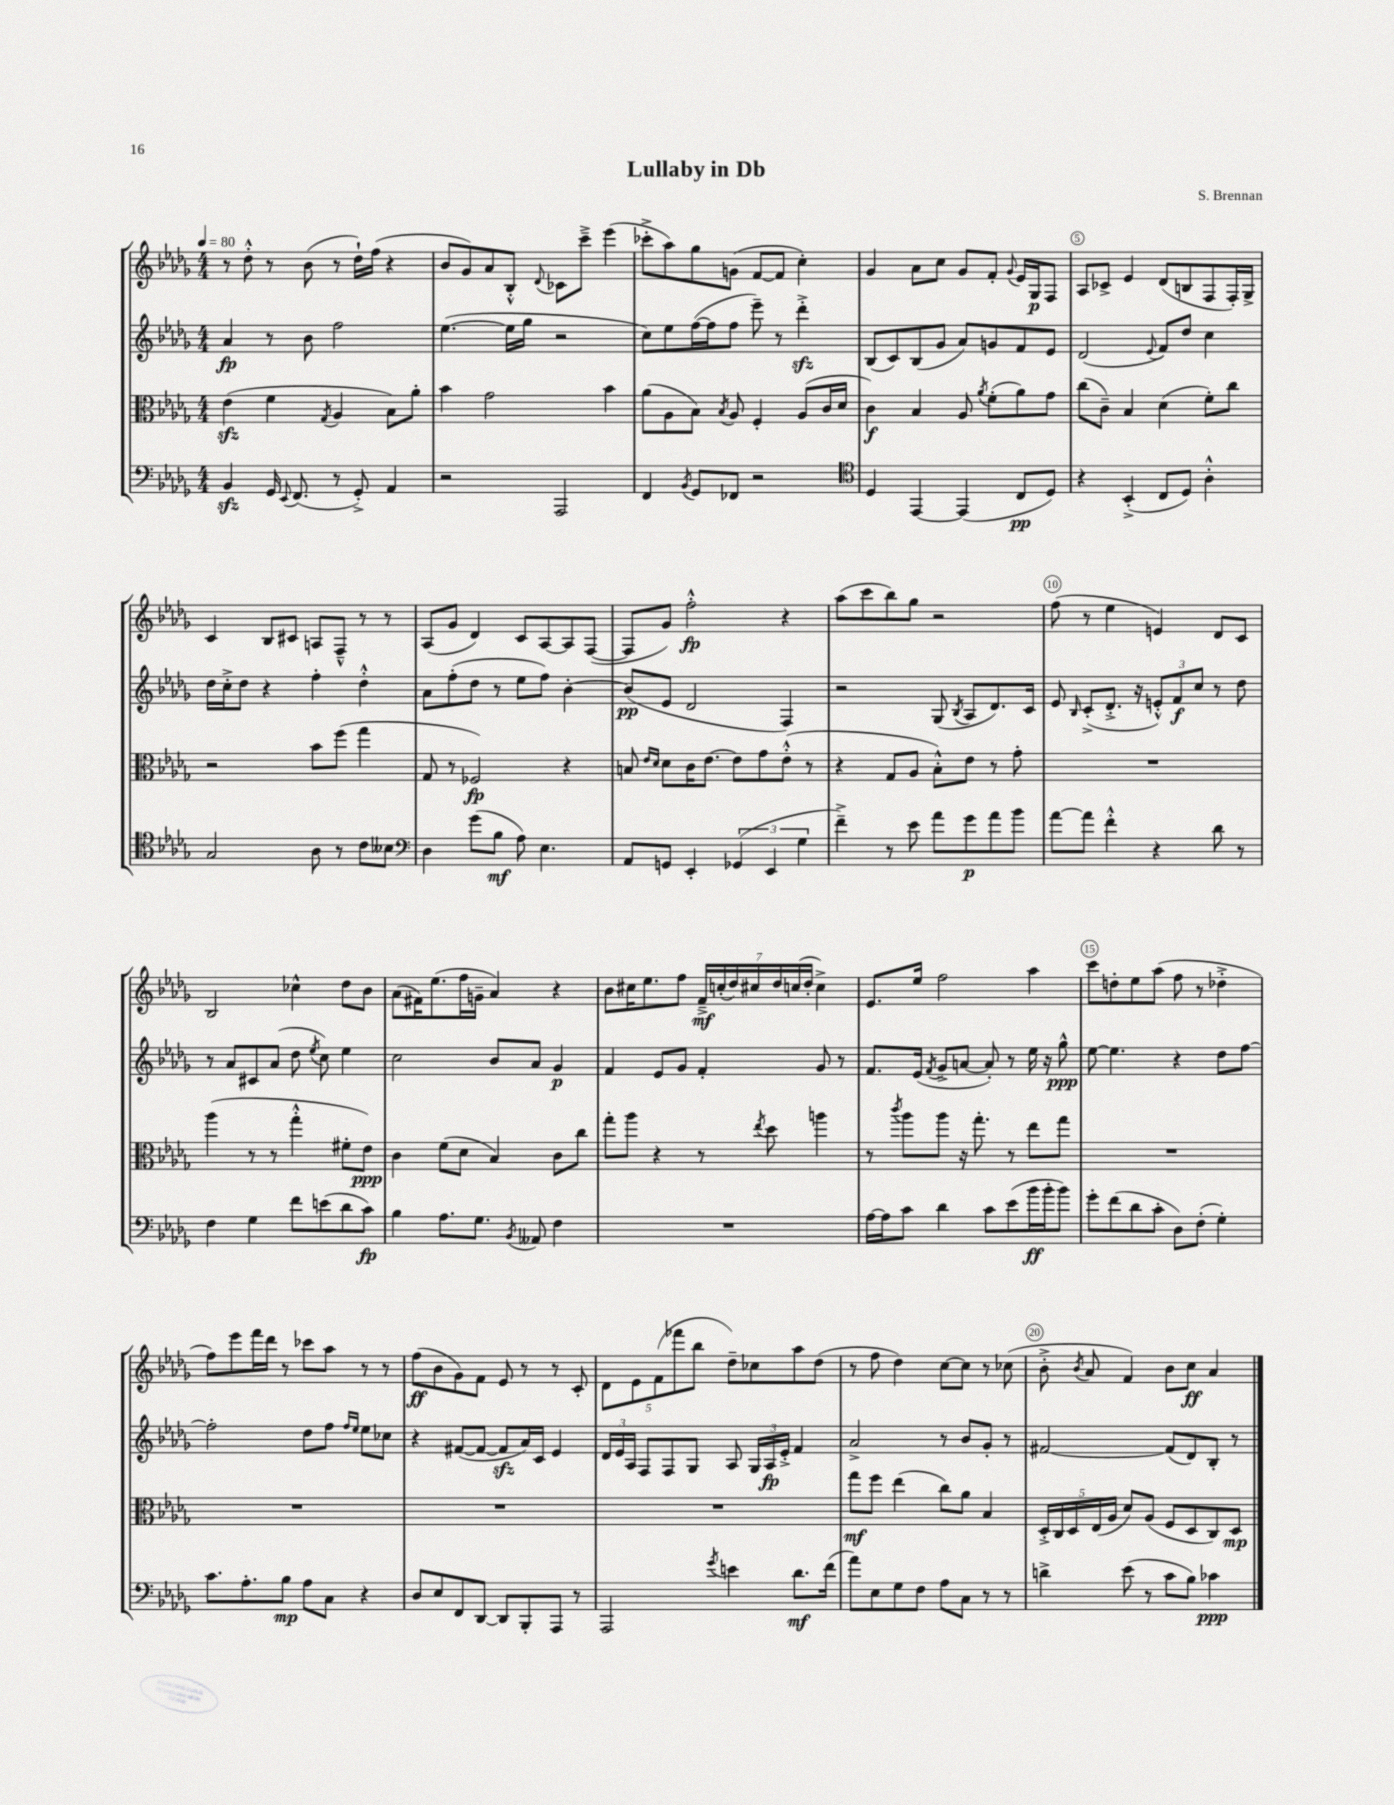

**kern	**dynam	**kern	**dynam	**kern	**dynam	**kern	**dynam
*part4	*part4	*part3	*part3	*part2	*part2	*part1	*part1
*staff4	*staff4	*staff3	*staff3	*staff2	*staff2	*staff1	*staff1
*clefF4	*	*clefC3	*	*clefG2	*	*clefG2	*
*k[b-e-a-d-g-]	*	*k[b-e-a-d-g-]	*	*k[b-e-a-d-g-]	*	*k[b-e-a-d-g-]	*
*M4/4	*	*M4/4	*	*M4/4	*	*M4/4	*
*MM80	*	*MM80	*	*MM80	*	*MM80	*
=1	=1	=1	=1	=1	=1	=1	=1
4BB-zz/	.	(4e-zz\	.	4a-/	fp	8r	.
.	.	.	.	.	.	8dd-'^^\	.
16GG-/	.	4f\	.	8r	.	8r	.
8qqEE-/	.	.	.	.	.	.	.
(8.FF/	.	.	.	.	.	.	.
.	.	.	.	8b-\	.	(8b-\	.
.	.	8qG-/	.	.	.	.	.
8r	.	4A-/	.	2ff\	.	8r	.
8GG-'^/)	.	.	.	.	.	16dd-`\LL)	.
.	.	.	.	.	.	(16ff\JJ	.
4AA-/	.	8B-\L)	.	.	.	4r	.
.	.	8a-'\J	.	.	.	.	.
=2	=2	=2	=2	=2	=2	=2	=2
2r	.	4b-\	.	([4.ee-\	.	8b-/L	.
.	.	.	.	.	.	8g-/)	.
.	.	2g-\	.	.	.	8a-/	.
.	.	.	.	16ee-\LL]	.	8B-'^^/J	.
.	.	.	.	16gg-\JJ	.	.	.
.	.	.	.	.	.	8qqd-/	.
2AAA-/	.	.	.	2r	.	8c-X\L	.
.	.	.	.	.	.	8ccc~^\J	.
.	.	4b-\	.	.	.	(4eee-\	.
=3	=3	=3	=3	=3	=3	=3	=3
4FF/	.	(8a-\L	.	8cc\L)	.	8ccc-X'^\L	.
.	.	8A-\	.	8ee-\	.	8aa-\)	.
8qBB-/	.	.	.	.	.	.	.
8GG-/L	.	8B-\J)	.	([16ff\L	.	8gg-\	.
.	.	.	.	16ff\J]	.	.	.
.	.	8qB-/	.	.	.	.	.
8FF-X/J	.	8A-/	.	8ff\J	.	(8gn\J	.
2r	.	4F'/	.	8eee-~\)	.	[8f/L	.
.	.	.	.	8r	.	8f/J]	.
.	.	(8A-/L	.	4ddd-zz'^\	.	4cc'\)	.
.	.	16c/L	.	.	.	.	.
.	.	16d-/JJ	.	.	.	.	.
=4	=4	=4	=4	=4	=4	=4	=4
*clefC4	*	*	*	*	*	*	*
4D-/	.	4c\)	f	(8B-/L	.	4g-/	.
.	.	.	.	8c/)	.	.	.
[4EE-/	.	4B-/	.	(8B-/	.	8a-\L	.
.	.	.	.	8g-/J	.	8cc\J	.
(4EE-/]	.	8A-/	.	8a-/L)	.	8g-/L	.
.	.	8qa-/	.	.	.	.	.
.	.	(8f'\L	.	8gn/	.	8f'/J	.
.	.	.	.	.	.	8qqg-/	.
8C/L	pp	8a-\)	.	8f/	.	16e-/LL	.
.	.	.	.	.	.	16G-/J	p
8D-/J)	.	8g-\J	.	8e-/J	.	8F/J	.
=5	=5	=5	=5	=5	=5	=5	=5
4r	.	(8cc\L	.	(2d-/	.	8A-/L	.
.	.	8c~\J)	.	.	.	8c-X^/J	.
(4BB-'^/	.	4B-/	.	.	.	4e-/	.
.	.	.	.	8qqe-/	.	.	.
8C/L	.	(4d-\	.	8f/L)	.	(8d-/L	.
8D-/J)	.	.	.	8dd-/J	.	8Bn/	.
4A-'^^\	.	8f'\L)	.	4cc\	.	8F/	.
.	.	8cc\J	.	.	.	16F'/L)	.
.	.	.	.	.	.	16G-^/JJ	.
!!LO:LB:g=z
=6	=6	=6	=6	=6	=6	=6	=6
2G-/	.	2r	.	16dd-\LL	.	4c/	.
.	.	.	.	16cc'^\J	.	.	.
.	.	.	.	8dd-\J	.	.	.
.	.	.	.	4r	.	8B-/L	.
.	.	.	.	.	.	8c#X/J	.
8A-\	.	8b-\L	.	4ff'\	.	8An/L	.
8r	.	(8ff\J	.	.	.	8F~^^/J	.
8c\L	.	4gg-\	.	4dd-'^^\	.	8r	.
8B--X\J	.	.	.	.	.	8r	.
=7	=7	=7	=7	=7	=7	=7	=7
*clefF4	*	*	*	*	*	*	*
4D-\	.	8G-/	.	8a-\L	.	(8A-/L	.
.	.	8r	.	(8ff'\	.	8g-/J	.
(8g-\L	.	2F-X/)	fp	8dd-\J	.	4d-/)	.
8B-\J	mf	.	.	8r	.	.	.
8A-\)	.	.	.	8ee-\L	.	8c/L	.
4.E-\	.	.	.	8ff\J)	.	[8A-/	.
.	.	4r	.	[4b-'\	.	8A-/]	.
.	.	.	.	.	.	([8F/J	.
=8	=8	=8	=8	=8	=8	=8	=8
8AA-/L	.	8Bn/	.	(8b-/L]	pp	8F/L]	.
.	.	16qqe-/LL	.	.	.	.	.
.	.	16qqd-/JJ	.	.	.	.	.
8GGn/J	.	8d-\L	.	8e-/J	.	8g-/J)	.
4EE-'/	.	16c\K	.	2d-/	.	2ff'^^\	fp
.	.	[8.e-\J	.	.	.	.	.
(6GG-X/	.	8e-\L]	.	.	.	.	.
.	.	8g-\	.	.	.	.	.
6EE-/	.	.	.	.	.	.	.
.	.	(8e-'^^\J	.	4F/)	.	4r	.
6G-\	.	.	.	.	.	.	.
.	.	8r	.	.	.	.	.
=9	=9	=9	=9	=9	=9	=9	=9
4f~^\)	.	4r	.	2r	.	(8aa-\L	.
.	.	.	.	.	.	8ccc\	.
8r	.	8G-/L	.	.	.	8bb-\)	.
8e-\	.	8A-/J	.	.	.	8gg-\J	.
8a-\L	.	8B-'^^\L)	.	(8G-/	.	2r	.
.	.	.	.	8qB-/	.	.	.
8g-\	p	8e-\J	.	8A-/L	.	.	.
8a-\	.	8r	.	8.d-/)	.	.	.
8b-\J	.	8g-'\	.	.	.	.	.
.	.	.	.	16c/Jk	.	.	.
=10	=10	=10	=10	=10	=10	=10	=10
[8a-\L	.	1r	.	8e-/	.	(8ff\	.
.	.	.	.	16qqB-/	.	.	.
8a-\J]	.	.	.	(8c'^/L	.	8r	.
4f'^^\	.	.	.	8.d-'^/J	.	4ee-\	.
.	.	.	.	16r	.	.	.
4r	.	.	.	12en'^^/L)	.	4en/)	.
.	.	.	.	12f/	f	.	.
.	.	.	.	12cc/J	.	.	.
8d-\	.	.	.	8r	.	8d-/L	.
8r	.	.	.	8dd-\	.	8c/J	.
!!LO:LB:g=z
=11	=11	=11	=11	=11	=11	=11	=11
4F\	.	(4aa-\	.	8r	.	2B-/	.
.	.	.	.	8a-/L	.	.	.
4G-\	.	8r	.	8c#X/	.	.	.
.	.	8r	.	(8a-/J	.	.	.
8f\L	.	4gg-'^^\	.	8dd-\	.	4cc-X^^\	.
.	.	.	.	8qee-/	.	.	.
(8en\	.	.	.	8cc\)	.	.	.
8d-\	.	8f#X'\L	.	4ee-\	.	8dd-\L	.
8c\J)	fp	8e-\J)	ppp	.	.	8b-\J	.
=12	=12	=12	=12	=12	=12	=12	=12
4B-\	.	4c\	.	2cc\	.	(8a-\L	.
.	.	.	.	.	.	16f#X\K)	.
.	.	.	.	.	.	(8.ee-\	.
8.A-\L	.	(8f\L	.	.	.	.	.
.	.	8d-\J	.	.	.	16ff\L	.
8.G-\J	.	.	.	.	.	16gn~\JJ	.
.	.	4B-/)	.	8b-/L	.	4a-/)	.
8qBB-/	.	.	.	.	.	.	.
8AA--X/	.	.	.	8a-/J	.	.	.
4F\	.	8c\L	.	4g-/	p	4r	.
.	.	8cc\J	.	.	.	.	.
=13	=13	=13	=13	=13	=13	=13	=13
1r	.	8gg-'\L	.	4f/	.	8b-\L	.
.	.	8aa-\J	.	.	.	16cc#X\K	.
.	.	.	.	.	.	8.ee-\	.
.	.	4r	.	8e-/L	.	.	.
.	.	.	.	8g-/J	.	8ff\J	.
.	.	8r	.	4f'/	.	28f~^/LL	mf
.	.	.	.	.	.	(28ccn'/	.
.	.	.	.	.	.	28dd-/)	.
.	.	.	.	.	.	28cc#X/	.
.	.	8qee-/	.	.	.	.	.
.	.	8dd-\	.	.	.	.	.
.	.	.	.	.	.	28dd-/	.
.	.	.	.	.	.	(28ccn/	.
.	.	.	.	.	.	28dd-'/JJ	.
.	.	4aan\	.	8g-/	.	4cc^\)	.
.	.	.	.	8r	.	.	.
=14	=14	=14	=14	=14	=14	=14	=14
[16A-\LL	.	8r	.	8.f/L	.	8.e-/L	.
16A-\J]	.	.	.	.	.	.	.
.	.	8qccc/	.	.	.	.	.
8c\J	.	8aa-\L	.	.	.	.	.
.	.	.	.	(16e-/Jk	.	16ee-/Jk	.
.	.	.	.	8qf/	.	.	.
4d-\	.	8aa-\J	.	8g-^/L	.	2ff\	.
.	.	16r	.	[8an/J	.	.	.
.	.	8.gg-'\	.	.	.	.	.
8c\L	.	.	.	8a'/])	.	.	.
(8e-\	.	8r	.	8r	.	.	.
16b-\L	ff	8ee-\L	.	16ee-\	.	4aa-\	.
16b-'\J	.	.	.	16r	.	.	.
8b-\J)	.	8gg-\J	.	8gg-^^\	ppp	.	.
=15	=15	=15	=15	=15	=15	=15	=15
8g-'\L	.	1r	.	[8ee-\	.	8ccc\L	.
(8f\	.	.	.	4.ee-\]	.	8ddn'\	.
8d-\	.	.	.	.	.	8ee-\	.
8c'\J	.	.	.	.	.	(8aa-\J	.
8D-\L)	.	.	.	4r	.	8ff\	.
(8F'\J	.	.	.	.	.	8r	.
4G-'\)	.	.	.	8dd-\L	.	4dd-X'^\	.
.	.	.	.	[8ff\J	.	.	.
!!LO:LB:g=z
=16	=16	=16	=16	=16	=16	=16	=16
8.c\L	.	1r	.	2ff'\]	.	8ff\L)	.
.	.	.	.	.	.	8eee-\	.
8.A-'\	.	.	.	.	.	.	.
.	.	.	.	.	.	16fff\L	.
.	.	.	.	.	.	16ddd-\JJ	.
8B-\J	mp	.	.	.	.	8r	.
8A-\L	.	.	.	8dd-\L	.	8ccc-X\L	.
8C\J	.	.	.	8ff\J	.	8aa-\J	.
.	.	.	.	16qqff/LL	.	.	.
.	.	.	.	16qqee-/JJ	.	.	.
4r	.	.	.	8ee-\L	.	8r	.
.	.	.	.	8cc-X\J	.	8r	.
=17	=17	=17	=17	=17	=17	=17	=17
8D-/L	.	1r	.	4r	.	(8ff\L	ff
8E-/	.	.	.	.	.	8b-\	.
8FF/	.	.	.	([8f#X/L	.	8g-\)	.
[8DD-/J	.	.	.	8f#/J_	.	8f\J	.
8DD-/L]	.	.	.	8f#zz/L]	.	8e-/	.
8BBB-'/	.	.	.	16a-/L)	.	8r	.
.	.	.	.	16c/JJ	.	.	.
8AAA-/J	.	.	.	4e-/	.	8r	.
8r	.	.	.	.	.	8c'/	.
=18	=18	=18	=18	=18	=18	=18	=18
2AAA-/	.	1r	.	24d-/LL	.	10d-\L	.
.	.	.	.	24e-/	.	.	.
.	.	.	.	24A-/JJ	.	.	.
.	.	.	.	.	.	10e-\	.
.	.	.	.	8F/L	.	.	.
.	.	.	.	.	.	(10f\	.
.	.	.	.	8F/	.	.	.
.	.	.	.	.	.	10fff-X\	.
.	.	.	.	8G-/J	.	.	.
.	.	.	.	.	.	10bb-\J	.
8qg-/	.	.	.	.	.	.	.
4en\	.	.	.	8A-/	.	8dd-~\L)	.
.	.	.	.	24G-/LL	.	8cc-X\	.
.	.	.	.	24A-/	fp	.	.
.	.	.	.	24e-'^/JJ	.	.	.
8.d-\L	mf	.	.	4f/	.	8aa-\	.
.	.	.	.	.	.	(8dd-\J	.
(16f\Jk	.	.	.	.	.	.	.
=19	=19	=19	=19	=19	=19	=19	=19
8a-\L)	.	8gg-\L	mf	2a-^/	.	8r	.
8E-\	.	8ff\J	.	.	.	8ff\	.
8G-\	.	(4ee-\	.	.	.	4dd-\)	.
8F\J	.	.	.	.	.	.	.
8A-\L	.	8cc\L)	.	8r	.	[8cc\L	.
8C\J	.	8a-\J	.	8b-/L	.	8cc\J]	.
8r	.	4B-/	.	8g-'/J	.	8r	.
8r	.	.	.	8r	.	(8cc-X\	.
=20	=20	=20	=20	=20	=20	=20	=20
4dn^\	.	20D-'^/LL	.	[2f#X/	.	8b-'^\	.
.	.	20C/	.	.	.	.	.
.	.	20D-/	.	.	.	.	.
.	.	.	.	.	.	8qb-/	.
.	.	.	.	.	.	8a-/	.
.	.	(20E-/	.	.	.	.	.
.	.	20A-/JJ	.	.	.	.	.
(8e-\	.	8d-/L)	.	.	.	4f/)	.
8r	.	(8A-/J	.	.	.	.	.
8c\L	.	8F/L	.	(8f#/L]	.	8b-\L	.
8B-\J)	.	8D-/	.	8d-/)	.	8cc\J	ff
4c-X\	ppp	8C/)	.	8B-'/J	.	4a-/	.
.	.	8D-/J	mp	8r	.	.	.
==	==	==	==	==	==	==	==
*-	*-	*-	*-	*-	*-	*-	*-
